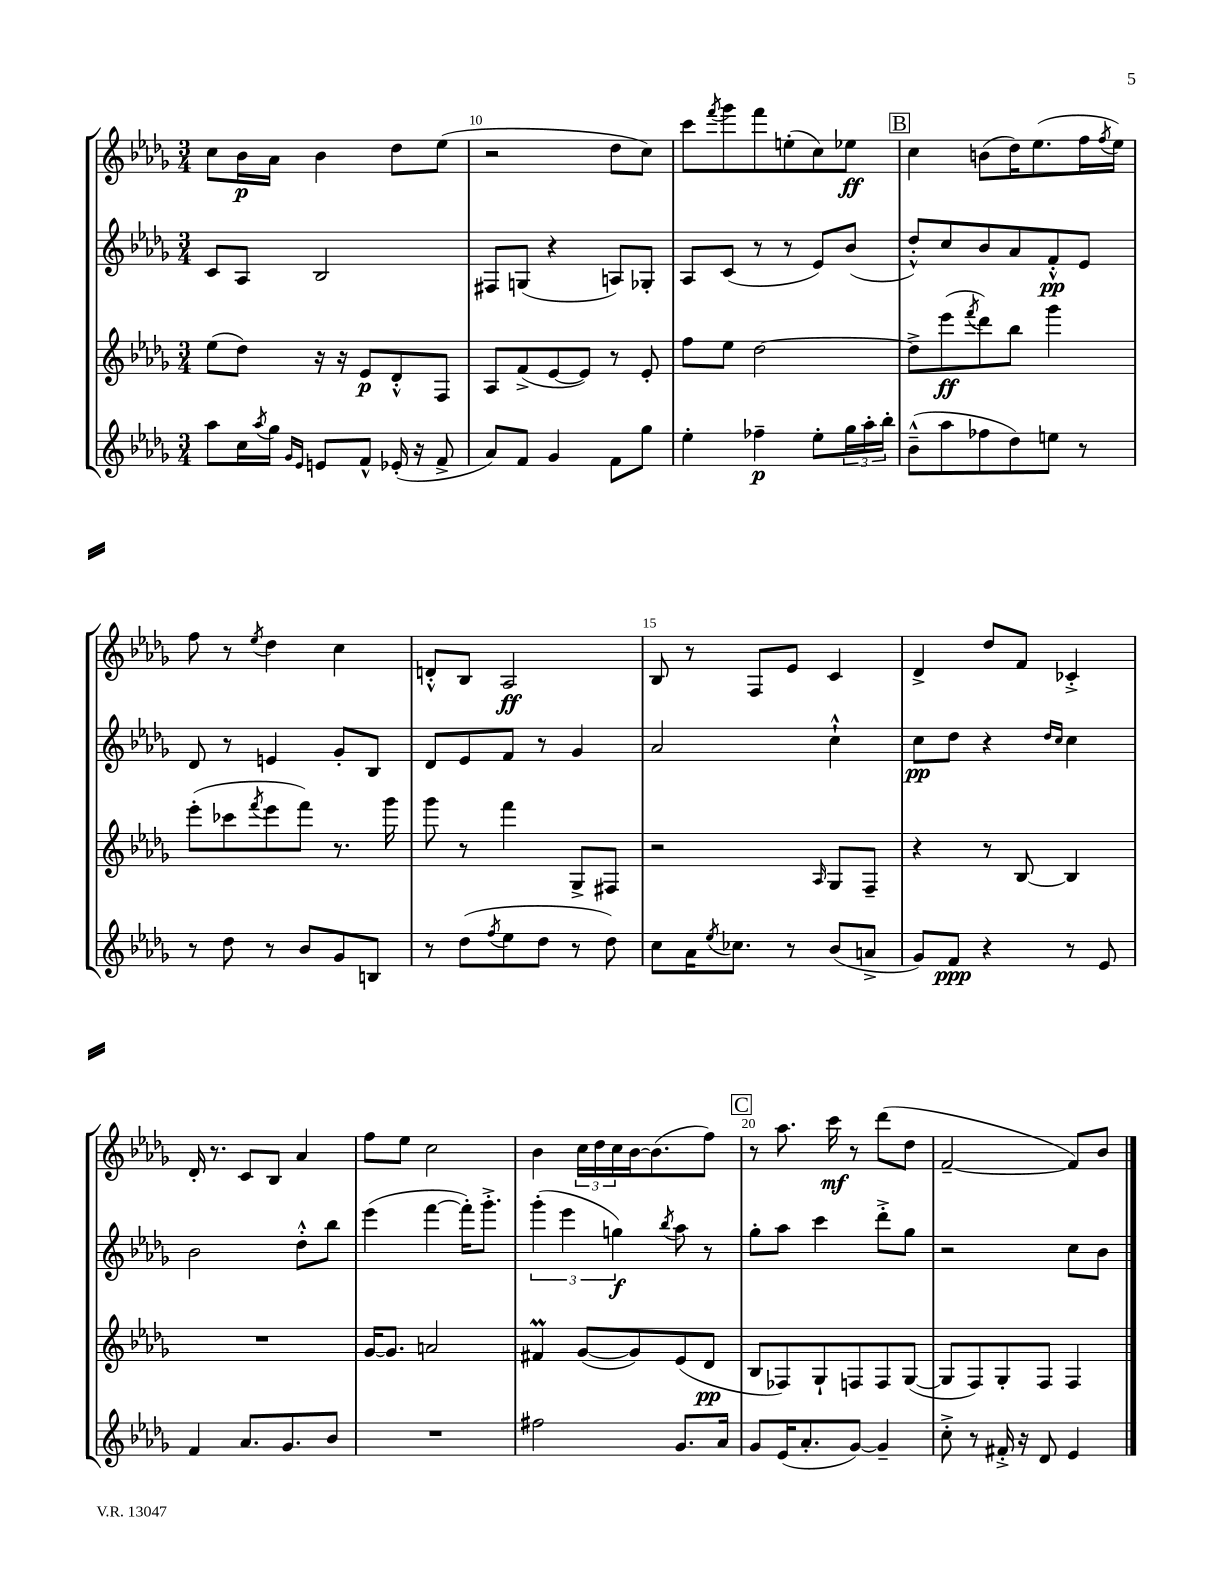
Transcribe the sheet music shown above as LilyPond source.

<<
\new StaffGroup <<
\new Staff = "s0" {
    \clef treble \key des \major \numericTimeSignature \time 3/4
    c''8 bes'16\p aes'16 bes'4 des''8 ees''8( |
    r2 des''8 c''8) |
    c'''8 \acciaccatura { f'''8 } ges'''8 f'''8 e''8-.( c''8) ees''8\ff |
    \mark \markup { \box "B" } c''4 b'8( des''16) ees''8.( f''16 \acciaccatura { f''8 } ees''16) |
    f''8 r8 \acciaccatura { ees''8 } des''4 c''4 |
    d'8-.-^ bes8 aes2\ff |
    bes8 r8 f8 ees'8 c'4 |
    des'4-> des''8 f'8 ces'4-.-> |
    des'16-. r8. c'8 bes8 aes'4 |
    f''8 ees''8 c''2 |
    bes'4 \tuplet 3/2 { c''16 des''16 c''16 } bes'16~ bes'8.( f''8) |
    \mark \markup { \box "C" } r8 aes''8. c'''16\mf r8 des'''8( des''8 |
    f'2~-- f'8) bes'8 \bar "|." |
}
\new Staff = "s1" {
    \clef treble \key des \major \numericTimeSignature \time 3/4
    c'8 aes8 bes2 |
    fis8 g8( r4 a8) ges8-. |
    aes8 c'8( r8 r8 ees'8) bes'8( |
    \mark \markup { \box "B" } des''8-.-^) c''8 bes'8 aes'8 f'8-.-^\pp ees'8 |
    des'8 r8 e'4 ges'8-. bes8 |
    des'8 ees'8 f'8 r8 ges'4 |
    aes'2 c''4-!-^ |
    c''8\pp des''8 r4 \grace { des''16 c''16 } c''4 |
    bes'2 des''8-.-^ bes''8 |
    ees'''4( f'''4~ f'''16-.) ges'''8.-.-> |
    \tuplet 3/2 { ges'''4-.( ees'''4 g''4\f) } \acciaccatura { bes''8 } aes''8 r8 |
    \mark \markup { \box "C" } ges''8-. aes''8 c'''4 des'''8-.-> ges''8 |
    r2 c''8 bes'8 \bar "|." |
}
\new Staff = "s2" {
    \clef treble \key des \major \numericTimeSignature \time 3/4
    ees''8( des''8) r16 r16 ees'8\p des'8-.-^ f8 |
    aes8 f'8->( ees'8~ ees'8) r8 ees'8-. |
    f''8 ees''8 des''2~ |
    \mark \markup { \box "B" } des''8-> ees'''8\ff( \acciaccatura { f'''8 } des'''8) bes''8 ges'''4 |
    ees'''8-.( ces'''8 \acciaccatura { f'''8 } ees'''8 f'''8) r8. ges'''16 |
    ges'''8 r8 f'''4 ges8-> fis8 |
    r2 \grace { aes16 } ges8 f8-- |
    r4 r8 bes8~ bes4 |
    R2. |
    ges'16~ ges'8. a'2 |
    fis'4\prall ges'8~( ges'8) ees'8( des'8\pp |
    \mark \markup { \box "C" } bes8 fes8) ges8-! f8 f8 ges8~( |
    ges8 f8) ges8-. f8 f4 \bar "|." |
}
\new Staff = "s3" {
    \clef treble \key des \major \numericTimeSignature \time 3/4
    aes''8 c''16 \acciaccatura { aes''8 } ges''16 \grace { ges'16 ees'16 } e'8 f'8-^ ees'16-.( r16 f'8-> |
    aes'8) f'8 ges'4 f'8 ges''8 |
    ees''4-. fes''4--\p ees''8-. \tuplet 3/2 { ges''16 aes''16-. bes''16-. } |
    \mark \markup { \box "B" } bes'8---^( aes''8 fes''8 des''8) e''8 r8 |
    r8 des''8 r8 bes'8 ges'8 b8 |
    r8 des''8( \acciaccatura { f''8 } ees''8 des''8 r8 des''8) |
    c''8 aes'16 \acciaccatura { ees''8 } ces''8. r8 bes'8( a'8-> |
    ges'8) f'8\ppp r4 r8 ees'8 |
    f'4 aes'8. ges'8. bes'8 |
    R2. |
    fis''2 ges'8. aes'16 |
    \mark \markup { \box "C" } ges'8 ees'16( aes'8.-. ges'8~) ges'4-- |
    c''8-.-> r8 fis'16-.-> r16 des'8 ees'4 \bar "|." |
}
>>
>>
\layout { \context { \Score currentBarNumber = #9 \override BarNumber.break-visibility = ##(#f #t #t) barNumberVisibility = #(every-nth-bar-number-visible 5) } }
